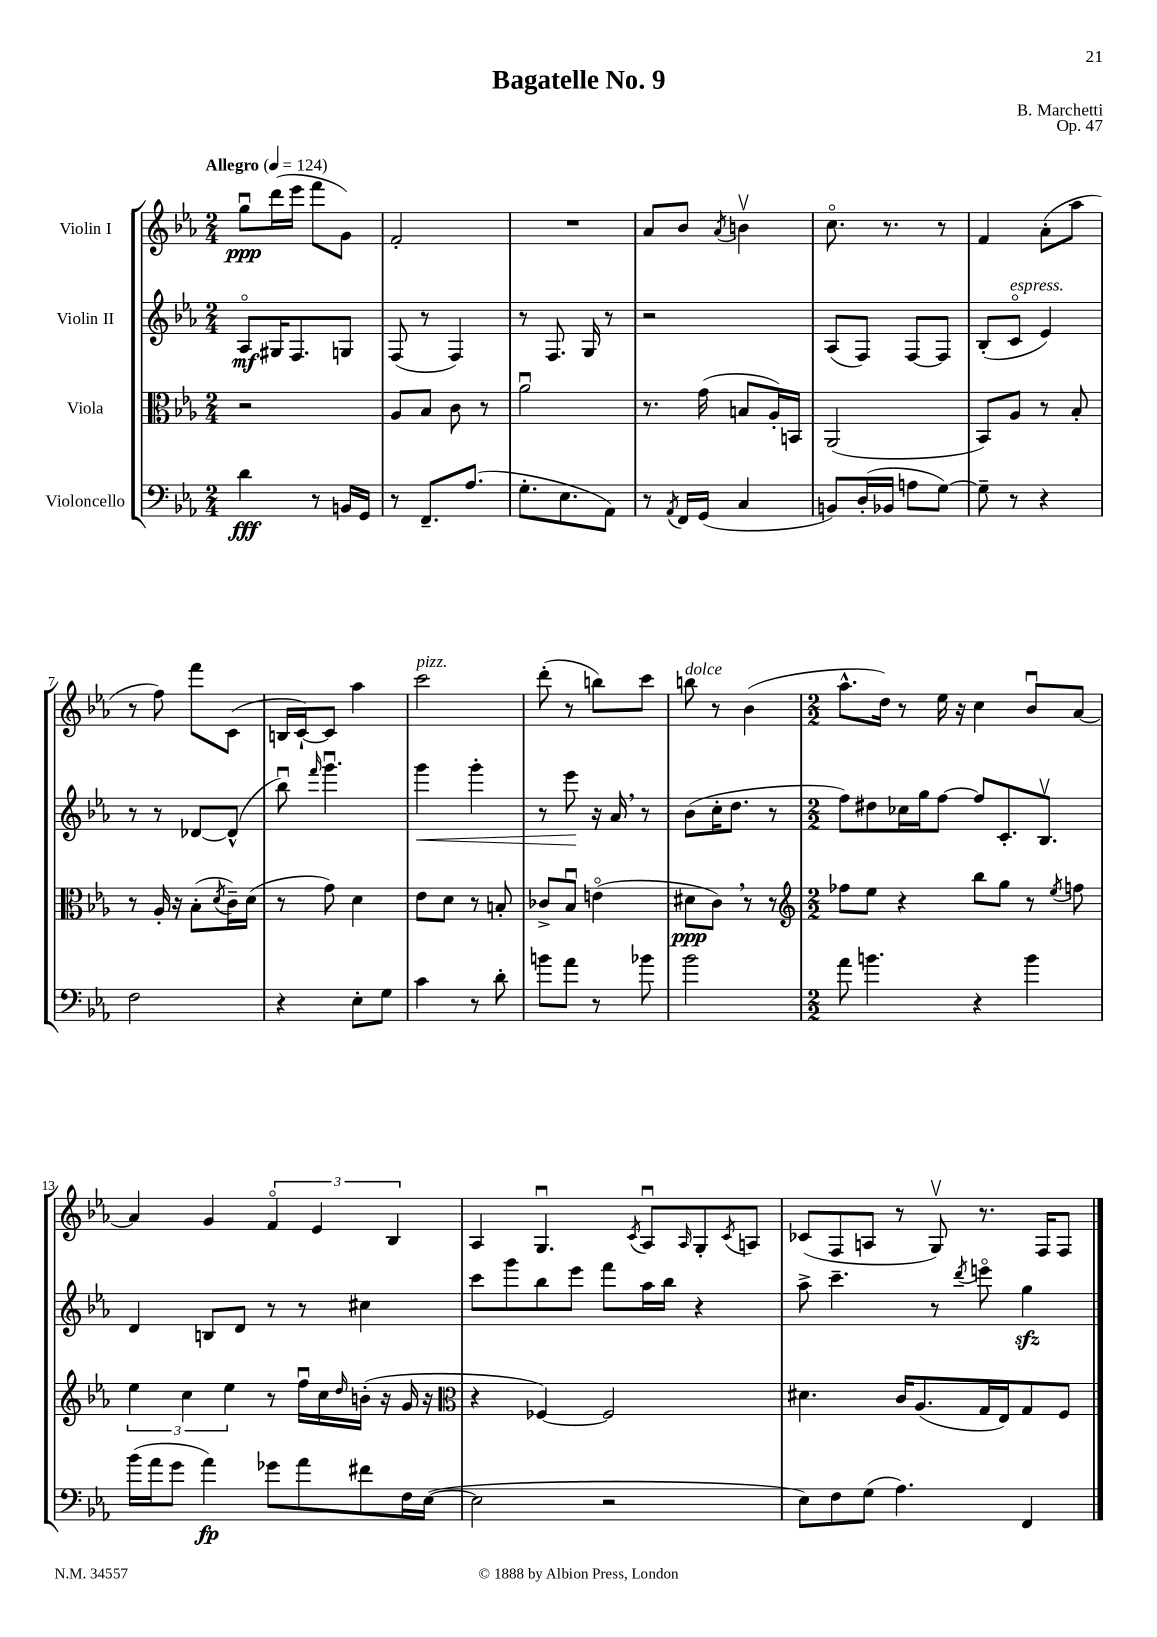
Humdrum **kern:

**kern	**kern	**kern	**kern
*staff4	*staff3	*staff2	*staff1
*clefF4	*clefC3	*clefG2	*clefG2
*k[b-e-a-]	*k[b-e-a-]	*k[b-e-a-]	*k[b-e-a-]
*M2/4	*M2/4	*M2/4	*M2/4
*MM124	*MM124	*MM124	*MM124
4d	2r	8A-o	8ggu
.	.	16G#	(16ddd
.	.	8.F	16eee-
8r	.	.	8fff
16BB	.	8G	8g)
16GG	.	.	.
=	=	=	=
8r	8A-	(8F	2f'
8.FF~	8B-	8r	.
.	8c	4F)	.
(8.A-	.	.	.
.	8r	.	.
=	=	=	=
8.G'	2a-u	8r	2r
.	.	8.F	.
8.E-	.	.	.
.	.	16G	.
8AA-)	.	8r	.
=	=	=	=
8r	8.r	2r	8a-
8qAA-	.	.	.
16FF	.	.	8b-
(16GG	(16g	.	.
.	.	.	8qa-
4C	8B	.	4bv
.	16A-')	.	.
.	16BB	.	.
=	=	=	=
8BB)	(2AA-	(8A-	8.cco
(16D'	.	8F)	.
16BB-	.	.	8.r
8A	.	[8F	.
[8G)	.	8F]	8r
=	=	=	=
8G~]	8BB-)	(8B-'	4f
8r	8A-	8co	.
4r	8r	4e-)	(8a-'
.	8B-'	.	8aa-
=	=	=	=
2F	8r	8r	8r
.	16A-'	8r	8ff)
.	16r	.	.
.	(8B-'	[8d-	8fff
.	8qd	.	.
.	16c~)	(8d-^^]	(8c
.	(16d	.	.
=	=	=	=
4r	8r	8bb-u)	16B
.	.	.	[16c`)
.	.	16qqfff	.
.	8g)	4.gggu	8c]
8E-'	4d	.	4aa-
8G	.	.	.
=	=	=	=
4c	8e-	4ggg	2ccc
.	8d	.	.
8r	8r	4ggg'	.
8d'	8B'	.	.
=	=	=	=
8b	8c-^	8r	(8ddd'
8a-	8B-u	8eee-	8r
8r	(4eo	16r	8bb)
.	.	16a-	.
8b-	.	8r	8ccc
=	=	=	=
2b-	8d#	(8b-	8bb
.	8c)	16cc'	8r
.	.	8.dd	.
.	8r	.	(4b-
.	8r	8r	.
=	=	=	=
*	*clefG2	*	*
*M2/2	*M2/2	*M2/2	*M2/2
8a-	8ff-	8ff)	8.aa-^^
4.b	8ee-	8dd#	.
.	.	.	16dd)
.	4r	16cc-	8r
.	.	16gg	.
.	.	[8ff	16ee-
.	.	.	16r
4r	8bb-	8ff]	4cc
.	8gg	8.c'	.
4b	8r	.	8b-u
.	.	8.B-v	.
.	8qee-	.	.
.	8ff	.	[8a-
=	=	=	=
(16b-	6ee-	4d	4a-]
16a-	.	.	.
8g	.	.	.
.	6cc	.	.
4a-)	.	8B	4g
.	6ee-	.	.
.	.	8d	.
8g-	8r	8r	6fo
8a-	16ffu	8r	.
.	.	.	6e-
.	16cc	.	.
.	16qqdd	.	.
8f#	(16b'	4cc#	.
.	16r	.	.
.	.	.	6B-
16F	16g	.	.
([16E-	16r	.	.
=	=	=	=
*	*clefC3	*	*
2E-]	4r	8ccc	4A-
.	.	8ggg	.
.	[4F-)	8bb-	4.Gu
.	.	8eee-	.
2r	2F-]	8fff	.
.	.	.	8qc
.	.	16aa-	8A-u
.	.	16bb-	.
.	.	.	16qqA-
.	.	4r	8G'
.	.	.	8qc
.	.	.	8A
=	=	=	=
8E-)	4.d#	8aa-^	(8c-
8F	.	4.ccc~	8F
(8G	.	.	8A
4.A-)	16c	.	8r
.	(8.A-	.	.
.	.	8r	8Gv)
.	.	8qddd	.
.	16G	8eeeo	8.r
.	16E-)	.	.
4FF	8G	4gg	.
.	.	.	16F
.	8F	.	8F
==	==	==	==
*-	*-	*-	*-
